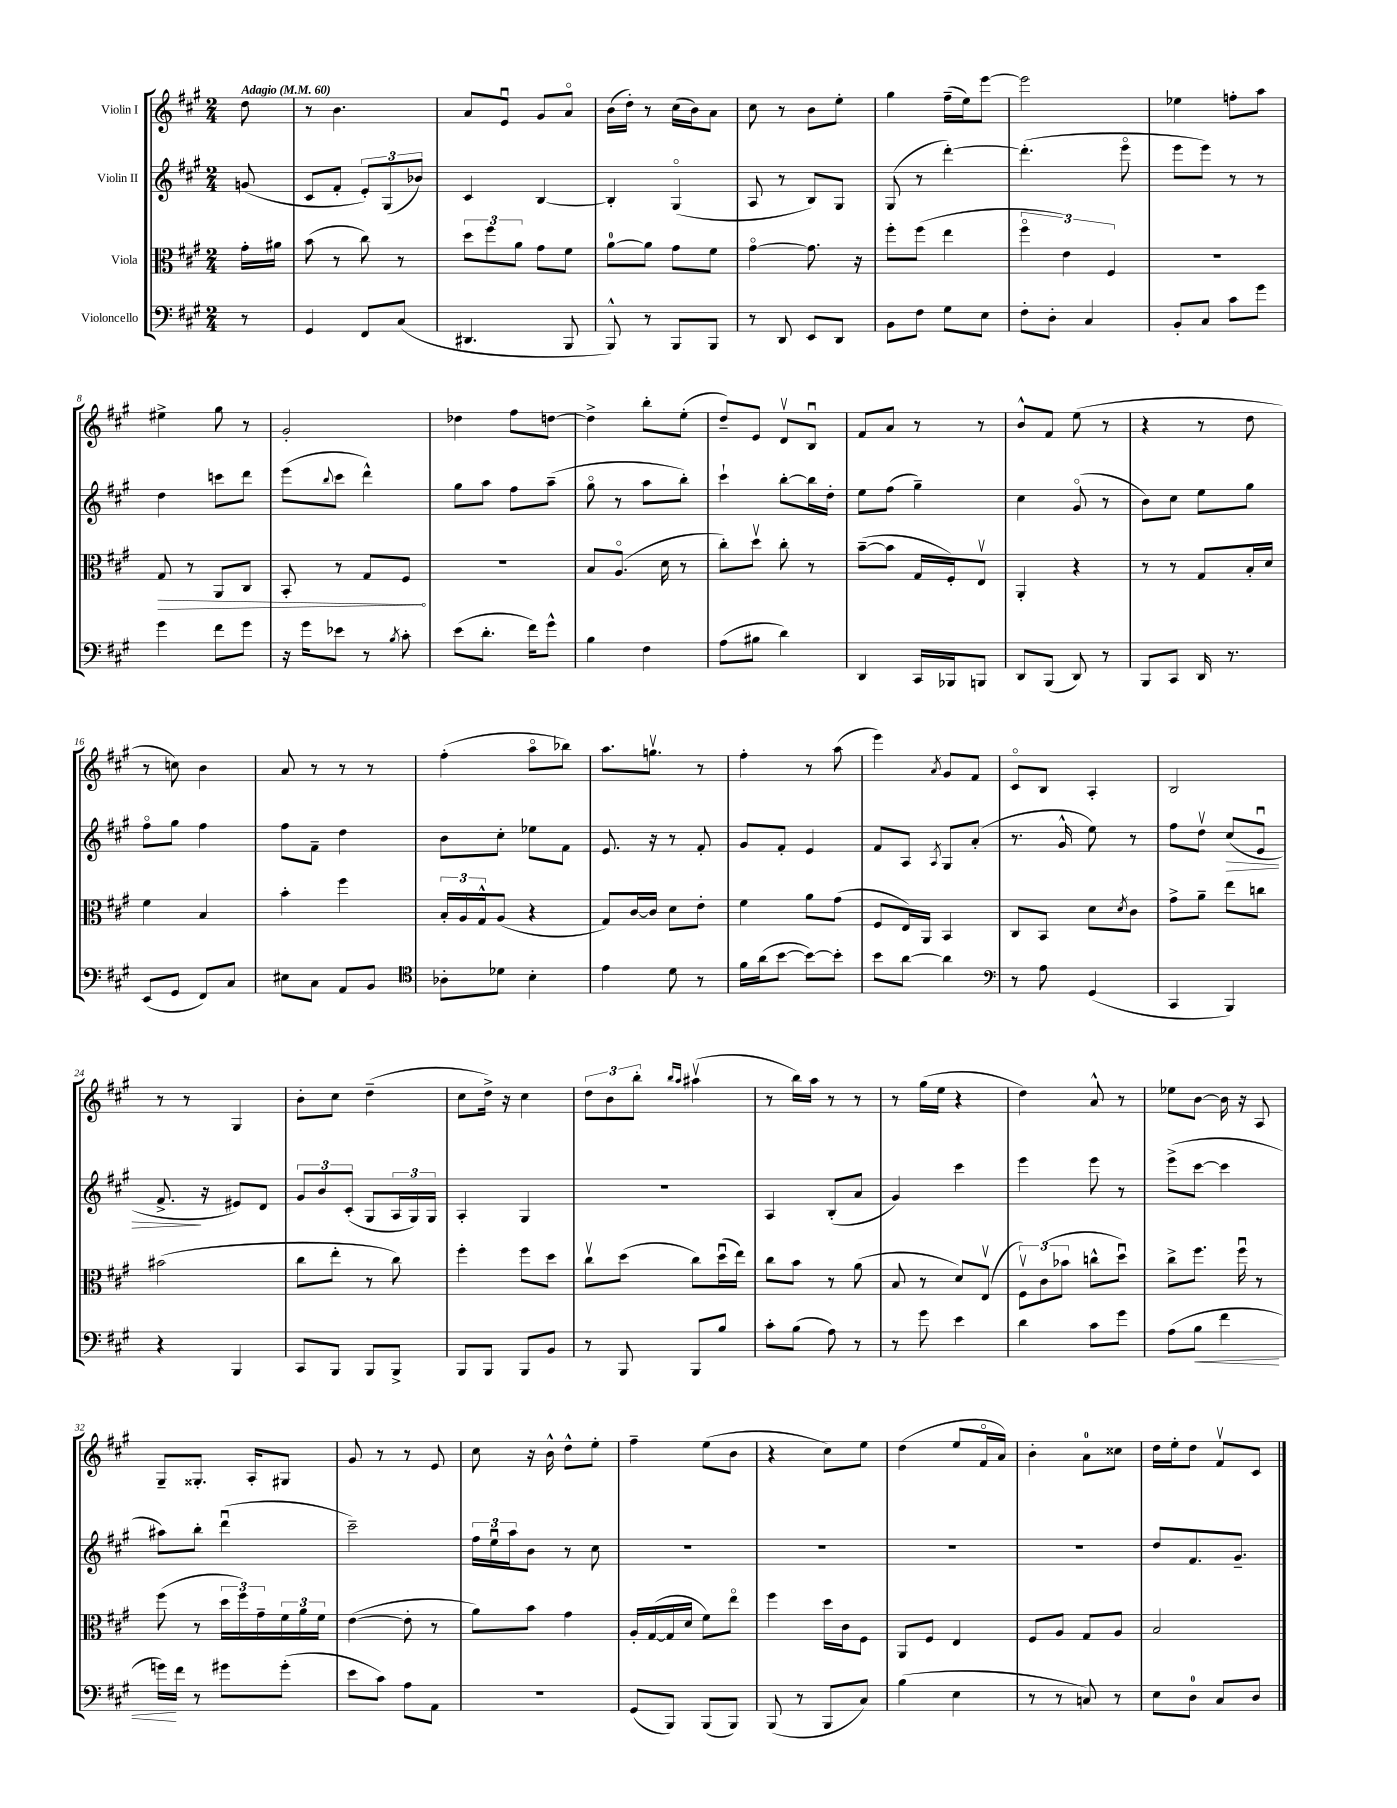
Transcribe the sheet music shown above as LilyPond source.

<<
\new StaffGroup <<
\new Staff = "s0" \with { instrumentName = "Violin I" } {
    \clef treble \key a \major \numericTimeSignature \time 2/4 \partial 8 \tempo "Adagio" 4 = 60
    d''8 |
    r8 b'4. |
    a'8 e'8\downbow gis'8 a'8\flageolet |
    b'16( d''16-.) r8 cis''16( b'16) a'8 |
    cis''8 r8 b'8 e''8-. |
    gis''4 fis''16--( e''16) e'''8~ |
    e'''2 |
    ees''4 f''8-. a''8 |
    eis''4-> gis''8 r8 |
    gis'2-. |
    des''4 fis''8 d''8~ |
    d''4-> b''8-. e''8-.( |
    d''8--) e'8 d'8\upbow b8\downbow |
    fis'8 a'8 r8 r8 |
    b'8-^ fis'8 e''8( r8 |
    r4 r8 d''8 |
    r8 c''8) b'4 |
    a'8 r8 r8 r8 |
    fis''4-.( a''8\flageolet bes''8) |
    a''8. g''8.\upbow r8 |
    fis''4-. r8 a''8( |
    e'''4) \acciaccatura { a'8 } gis'8 fis'8 |
    cis'8\flageolet b8 a4-. |
    b2 |
    r8 r8 gis4 |
    b'8-. cis''8 d''4--( |
    cis''8 d''16->) r16 cis''4 |
    \tuplet 3/2 { d''8 b'8 b''8-. } \grace { b''16 a''16 } ais''4\upbow( |
    r8 b''16) a''16 r8 r8 |
    r8 gis''16( e''16 r4 |
    d''4) a'8-^ r8 |
    ees''8 b'8~ b'16 r16 a8 |
    gis8-- gisis8.-. a16-. gis8 |
    gis'8 r8 r8 e'8 |
    cis''8 r16 b'16-^ d''8-^ e''8-. |
    fis''4-- e''8( b'8 |
    r4 cis''8) e''8 |
    d''4( e''8 fis'16\flageolet a'16) |
    b'4-. a'8-0 cisis''8 |
    d''16 e''16-. d''8 fis'8\upbow cis'8 \bar "|." |
}
\new Staff = "s1" \with { instrumentName = "Violin II" } {
    \clef treble \key a \major \numericTimeSignature \time 2/4 \partial 8
    g'8( |
    cis'8 fis'8-. \tuplet 3/2 { e'8-.) gis8( bes'8) } |
    cis'4 b4~ |
    b4-. gis4\flageolet( |
    a8 r8 b8) gis8 |
    gis8( r8 d'''4~-.) |
    d'''4.-.( e'''8\flageolet |
    e'''8 e'''8) r8 r8 |
    d''4 c'''8 d'''8 |
    e'''8( \appoggiatura { b''8 } cis'''8 d'''4-^) |
    gis''8 a''8 fis''8 a''8--( |
    gis''8\flageolet r8 a''8 b''8-.) |
    cis'''4-! b''8~-. b''16 d''16-. |
    e''8 fis''8( gis''4--) |
    cis''4 gis'8\flageolet( r8 |
    b'8) cis''8 e''8 gis''8 |
    fis''8\flageolet gis''8 fis''4 |
    fis''8 fis'8-- d''4 |
    b'8 cis''8-. ees''8 fis'8 |
    e'8. r16 r8 fis'8-. |
    gis'8 fis'8-. e'4 |
    fis'8 a8 \acciaccatura { a8 } gis8 a'8-.( |
    r8. gis'16-^ e''8) r8 |
    fis''8 d''8\upbow cis''8\>( e'8\downbow |
    fis'8.->\! r16 eis'8) d'8 |
    \tuplet 3/2 { gis'8 b'8 cis'8-.( } gis8 \tuplet 3/2 { a16 gis16) gis16 } |
    a4-. gis4 |
    R2 |
    a4 b8-.( a'8 |
    gis'4) cis'''4 |
    e'''4 e'''8 r8 |
    e'''8->( cis'''8~ cis'''4 |
    ais''8) b''8-. d'''4\downbow( |
    cis'''2--) |
    \tuplet 3/2 { fis''16 e''16\downbow a''16 } b'8 r8 cis''8 |
    R2 |
    R2 |
    R2 |
    R2 |
    d''8 fis'8. gis'8.-- \bar "|." |
}
\new Staff = "s2" \with { instrumentName = "Viola" } {
    \clef alto \key a \major \numericTimeSignature \time 2/4 \partial 8
    gis'16-. ais'16 |
    b'8( r8 cis''8) r8 |
    \tuplet 3/2 { d''8 fis''8 a'8 } gis'8 fis'8 |
    a'8-0~ a'8 gis'8 fis'8 |
    gis'4~\flageolet gis'8. r16 |
    fis''8-. fis''8( e''4 |
    \tuplet 3/2 { fis''4\flageolet e'4) fis4 } |
    r2 |
    \once \override Hairpin.circled-tip = ##t gis8\> r8 a,8 cis8 |
    b,8-. r8 gis8 fis8\! |
    r2 |
    b8 a8.\flageolet( d'16 r8 |
    cis''8-.) d''8\upbow cis''8-. r8 |
    b'8~--( b'8 gis16 fis16-.) e8\upbow |
    a,4-. r4 |
    r8 r8 gis8 b16-. d'16 |
    fis'4 b4 |
    b'4-. fis''4 |
    \tuplet 3/2 { b16-. a16 gis16-^ } a8( r4 |
    gis8) cis'16~ cis'16 d'8 e'8-. |
    fis'4 a'8 gis'8( |
    fis8 e16) a,16 b,4 |
    cis8 b,8 d'8 \acciaccatura { d'8 } cis'8 |
    gis'8-> a'8-- e''8 c''8 |
    bis'2( |
    cis''8 e''8-. r8 cis''8) |
    fis''4-. fis''8 d''8 |
    cis''8\upbow d''8( cis''8) d''16\downbow( e''16) |
    cis''8 b'8 r8 a'8( |
    b8 r8 d'8) e8\upbow( |
    \tuplet 3/2 { fis8\upbow) cis'8( bes'8 } c''8-^ d''8\downbow) |
    cis''8-> fis''8. fis''16\downbow r8 |
    fis''8( r8 \tuplet 3/2 { d''16 fis''16) gis'16-- } \tuplet 3/2 { fis'16 a'16 fis'16 } |
    e'4~( e'8-. r8 |
    a'8) b'8 gis'4 |
    a16-. gis16~( gis16 d'16 fis'8) e''8\flageolet |
    fis''4 d''16 cis'16 fis8 |
    a,8 fis8 e4 |
    fis8 a8 gis8 a8 |
    b2 \bar "|." |
}
\new Staff = "s3" \with { instrumentName = "Violoncello" } {
    \clef bass \key a \major \numericTimeSignature \time 2/4 \partial 8
    r8 |
    gis,4 fis,8 cis8( |
    dis,4. b,,8 |
    b,,8-^) r8 b,,8 b,,8 |
    r8 d,8 e,8 d,8 |
    b,8 fis8 gis8 e8 |
    fis8-. d8-. cis4 |
    b,8-. cis8 cis'8 gis'8 |
    gis'4 fis'8 gis'8 |
    r16 gis'16 ees'8 r8 \acciaccatura { b8 } cis'8-. |
    e'8( d'8.-. fis'16) gis'8-^ |
    b4 fis4 |
    a8( bis8 d'4) |
    d,4 cis,16 bes,,16 b,,8 |
    d,8 b,,8( d,8) r8 |
    b,,8 cis,8 d,16 r8. |
    e,8( gis,8 fis,8) cis8 |
    eis8 cis8 a,8 b,8 |
    \clef tenor aes8-. des'8 b4-. |
    e'4 d'8 r8 |
    fis'16 a'16( b'8~ b'8~) b'8-. |
    b'8 a'8~ a'4 |
    \clef bass r8 a8 gis,4( |
    cis,4 b,,4) |
    r4 b,,4 |
    cis,8 b,,8 b,,8 b,,8-> |
    b,,8 b,,8 b,,8 b,8 |
    r8 b,,8 b,,8 b8 |
    cis'8-. b8( a8) r8 |
    r8 gis'8 e'4 |
    d'4 cis'8 gis'8 |
    a8( b8\< fis'4 |
    g'16\!) fis'16 r8 gis'8 gis'8-.( |
    e'8 cis'8) a8 a,8 |
    R2 |
    gis,8( b,,8) b,,8( b,,8) |
    b,,8( r8 b,,8 cis8) |
    b4( e4 |
    r8 r8 c8) r8 |
    e8 d8-0 cis8 d8 \bar "|." |
}
>>
>>
